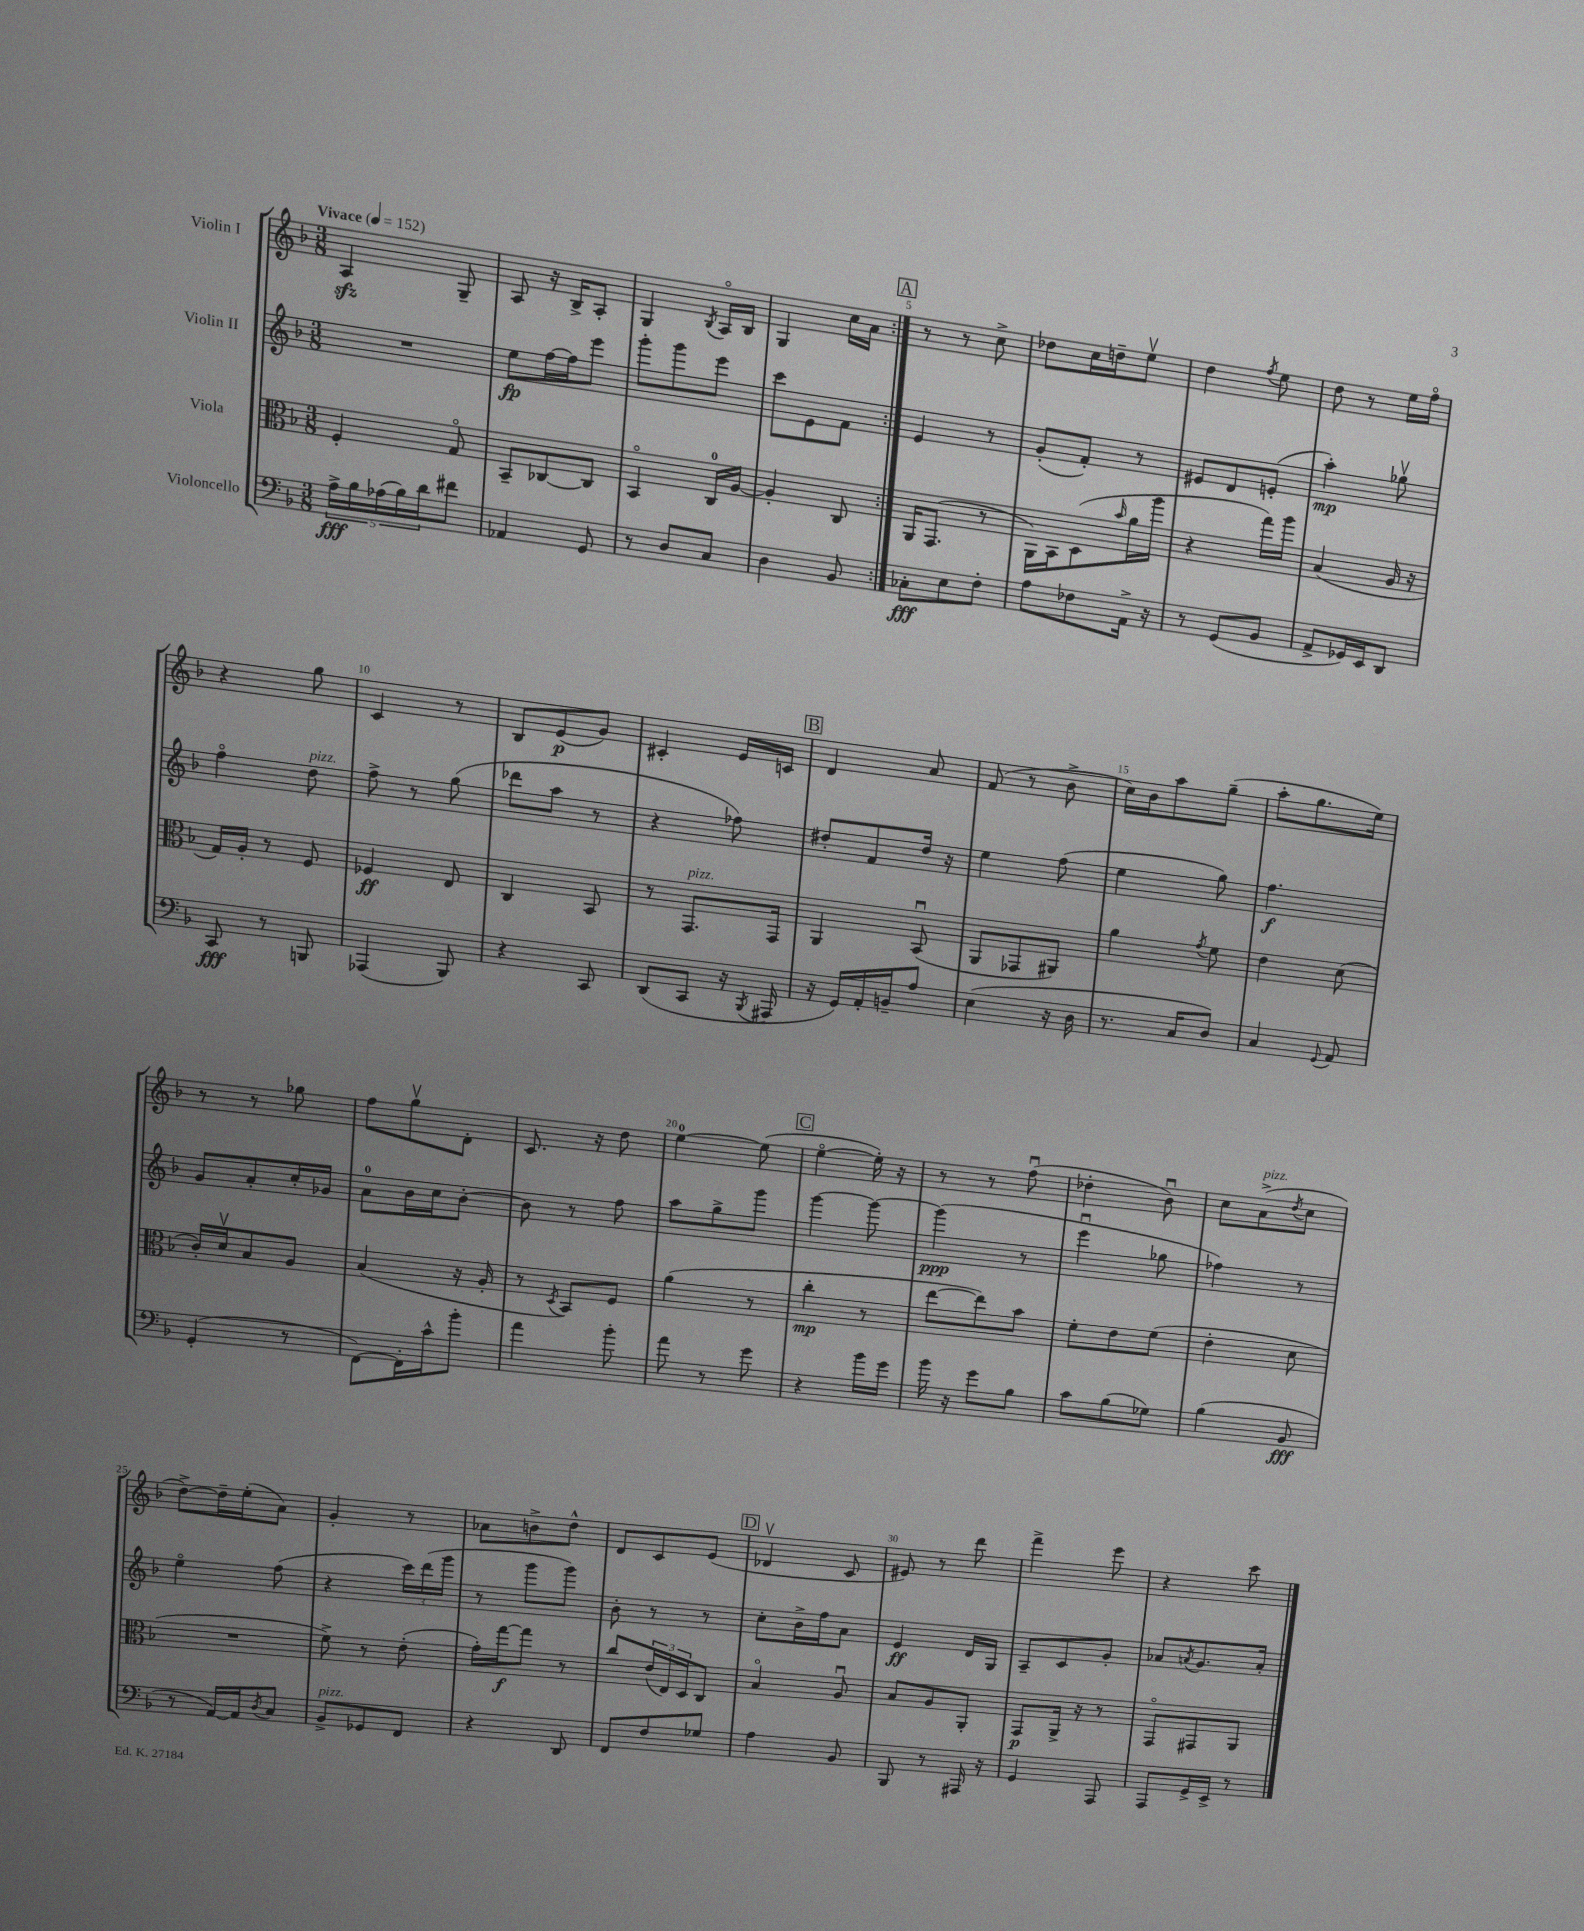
<<
\new StaffGroup <<
\new Staff = "s0" \with { instrumentName = "Violin I" } {
    \clef treble \key f \major \numericTimeSignature \time 3/8 \tempo "Vivace" 4 = 152
    \repeat volta 2 { a4\sfz g8-- |
    a8 r16 bes16-> a8-. |
    g4 \acciaccatura { bes8 } a16\flageolet bes16 |
    g4 c''16 a'16 | }
    \mark \markup { \box "A" } r8 r8 c''8-> |
    des''8 c''16 d''16-- e''8\upbow |
    d''4 \acciaccatura { f''8 } e''8 |
    d''8 r8 e''16 f''16\flageolet |
    r4 g''8 |
    c'4 r8 |
    bes8 e'8\p( g'8) |
    cis'4-. e'16 c'16 |
    \mark \markup { \box "B" } d'4 a'8 |
    f'8( r8 bes'8-> |
    c''16) bes'16 a''8 g''8--( |
    a''8-. g''8. e''16) |
    r8 r8 ges''8 |
    f''8 g''8\upbow d'8-. |
    c'8. r16 d''8 |
    e''4-0~ e''8( |
    \mark \markup { \box "C" } e''4~\flageolet e''16-.) r16 |
    r8 r8 f''8\downbow( |
    des''4-. bes'8\downbow) |
    c''8 a'8->^\markup { \italic "pizz." }( \acciaccatura { d''8 } c''8 |
    d''8~->) d''16-- e''16-.( a'8) |
    g'4-. r8 |
    aes'8 b'8-> d''8-^ |
    d'8 c'8 e'8( |
    \mark \markup { \box "D" } des'4\upbow c'8 |
    eis'8) r8 d'''8 |
    f'''4-> e'''8 |
    r4 c'''8 \bar "|." |
}
\new Staff = "s1" \with { instrumentName = "Violin II" } {
    \clef treble \key f \major \numericTimeSignature \time 3/8
    \repeat volta 2 { R4. |
    e''8\fp f''16~ f''16 e'''8 |
    g'''8-. g'''8 e'''8 |
    c'''8 e'8 f'8 | }
    \mark \markup { \box "A" } e'4 r8 |
    g'8-.( f'8-.) r8 |
    eis'8 d'8 e'8-.( |
    a''4-.\mp) ges''8\upbow |
    f''4\flageolet d''8^\markup { \italic "pizz." } |
    f''8-> r8 g''8( |
    des'''8 a''8 r8 |
    r4 fes''8) |
    \mark \markup { \box "B" } dis''8-. f'8 dis''16 r16 |
    e''4 f''8( |
    e''4 g''8) |
    f''4.\f |
    g'8 a'8-. c''16-. ges'16 |
    a'8-0 bes'16 c''16 bes'8~-. |
    bes'8 r8 f''8 |
    a''8 g''8-> g'''8 |
    \mark \markup { \box "C" } g'''4~ g'''8~ |
    g'''4\ppp( r8 |
    e'''4\downbow ges''8 |
    fes''4) r8 |
    e''4\flageolet f''8( |
    r4 \tuplet 3/2 { c'''16) d'''16( g'''16 } |
    r8 g'''8 g'''8) |
    bes'8-. r8 r8 |
    \mark \markup { \box "D" } c''8-. bes'16-> f''16 a'8 |
    e'4\ff d'16 g16 |
    a8-- c'8 g'8-. |
    aes'8 \acciaccatura { a'8 } g'8. a'16-. \bar "|." |
}
\new Staff = "s2" \with { instrumentName = "Viola" } {
    \clef alto \key f \major \numericTimeSignature \time 3/8
    \repeat volta 2 { f4-. g8\flageolet |
    bes,8-- ces8~ ces8 |
    bes,4\flageolet c16-0 a16~ |
    a4-. c8 | }
    \mark \markup { \box "A" } a,16 g,8.( r8 |
    a,16) bes,16 d8( \grace { bes'16 } a'16 a''16 |
    r4 g''16) a''16 |
    bes4( a16 r16 |
    g16) a16-. r8 f8 |
    fes4\ff e8 |
    c4 bes,8 |
    r8 g,8.^\markup { \italic "pizz." } g,16 |
    \mark \markup { \box "B" } a,4 bes,8\downbow( |
    a,8 ges,8 ais,8) |
    a'4 \acciaccatura { g'8 } f'8 |
    e'4 d'8( |
    c'16-.) d'16\upbow bes8 a8 |
    bes4( r16 a16-. |
    r8 \acciaccatura { d8 } bes,8) f8 |
    a'4( r8 |
    \mark \markup { \box "C" } c''4-.\mp r8 |
    e''8~ e''8) bes'8 |
    f'8-. e'8 f'8( |
    e'4-. d'8 |
    R4. |
    f'8->) r8 e'8-.( |
    g'16-.) g''16~\f g''8 r8 |
    c''8 \tuplet 3/2 { e'16( e16) d16 } c8 |
    \mark \markup { \box "D" } bes4\flageolet a8\downbow |
    bes8 a8 a,8-. |
    g,8\p a,16-> r16 r8 |
    g,8\flageolet gis,8 a,8 \bar "|." |
}
\new Staff = "s3" \with { instrumentName = "Violoncello" } {
    \clef bass \key f \major \numericTimeSignature \time 3/8
    \repeat volta 2 { \tuplet 5/4 { a16->\fff bes16 aes16( bes16) d'16 } fis'8 |
    aes,4 g,8 |
    r8 d8 c8 |
    d4 bes,8 | }
    \mark \markup { \box "A" } ces8-.\fff e8 f8-. |
    a8 fes8 a,16-> r16 |
    r8 g,8( bes,8 |
    a,8-> ges,16) e,16 d,8 |
    c,8\fff r8 b,,8 |
    aes,,4( bes,,8) |
    r4 c,8 |
    d,8( c,8 r16 \acciaccatura { bes,,8 } ais,,16 |
    \mark \markup { \box "B" } r16 g,16) a,16-. b,16-- a8 |
    e4( r16 d16 |
    r8. c16 d8) |
    c4 \appoggiatura { g,8 } a,8 |
    g,4-.( r8 |
    f,8~) f,16-. c'16-^ bes'8-. |
    a'4 bes'8-. |
    a'8 r8 g'8 |
    \mark \markup { \box "C" } r4 bes'16 g'16 |
    bes'16 r16 g'8 bes8 |
    c'8 bes8( ges8) |
    bes4( bes,8\fff |
    r8 a,16~) a,16 \acciaccatura { d8 } c8 |
    bes,8->^\markup { \italic "pizz." } ges,8 f,8 |
    r4 d,8 |
    f,8 f8 ges8 |
    \mark \markup { \box "D" } a4 bes,8 |
    bes,,8 r8 ais,,16 r16 |
    g,4 a,,8 |
    a,,8 g,16-> e,16-> r8 \bar "|." |
}
>>
>>
\layout { \context { \Score \override BarNumber.break-visibility = ##(#f #t #t) barNumberVisibility = #(every-nth-bar-number-visible 5) } }
